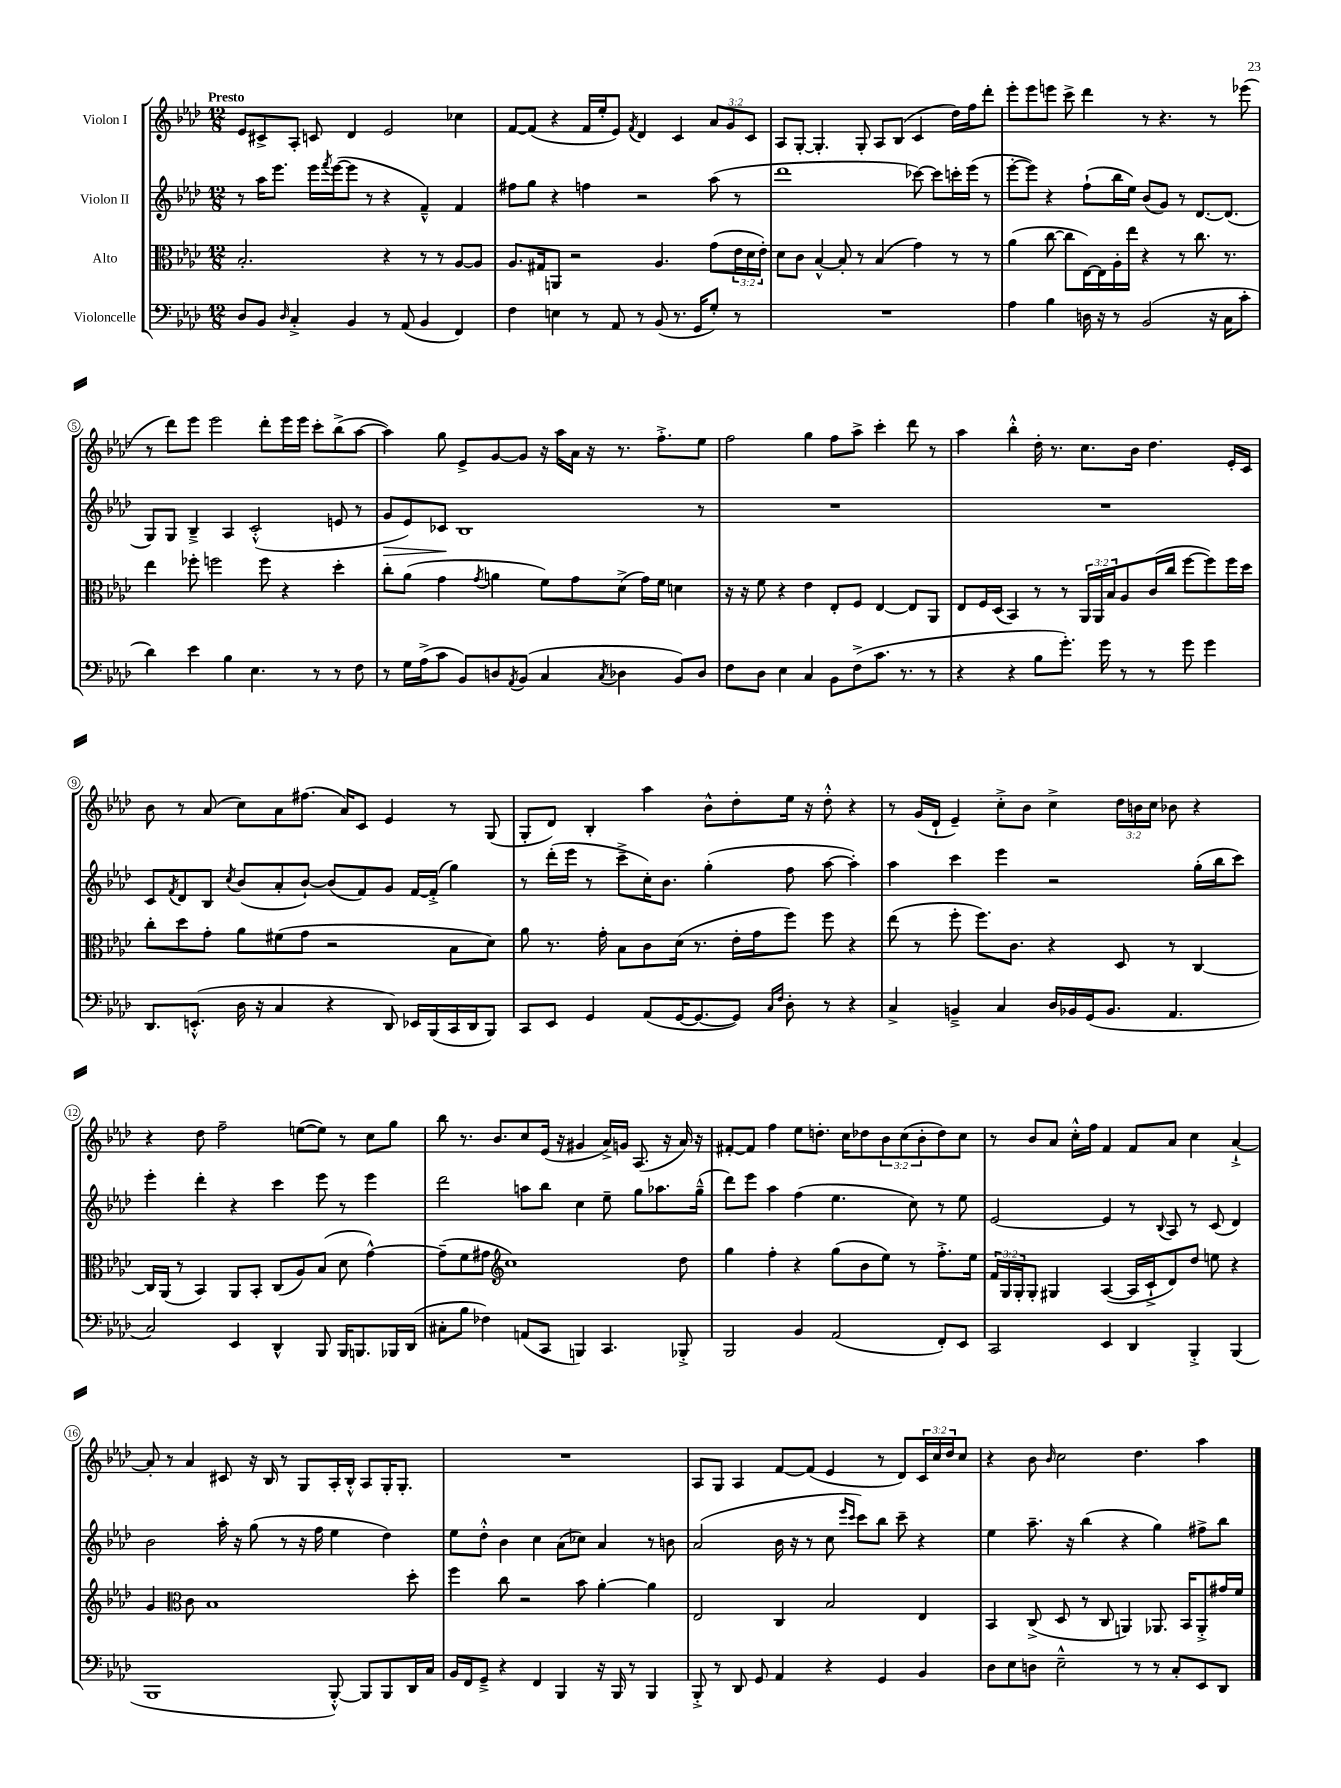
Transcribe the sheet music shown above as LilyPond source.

<<
\new StaffGroup <<
\new Staff = "s0" \with { instrumentName = "Violon I" } {
    \clef treble \key aes \major \numericTimeSignature \time 12/8 \override Staff.TupletNumber.text = #tuplet-number::calc-fraction-text \tempo "Presto"
    ees'8 cis'8-> aes8-. c'8 des'4 ees'2 ces''4 |
    f'8~ f'8( r4 f'16 ees''16-. ees'8) \acciaccatura { f'8 } des'4 c'4 \tuplet 3/2 { aes'8 g'8 c'8 } |
    aes8 g8~-. g4.-. g8-. aes8 bes8( c'4 des''16) f''16 des'''8-. |
    ees'''8-. ees'''8 e'''8 c'''8-> des'''4 r8 r4. r8 ees'''8( |
    r8 des'''8) ees'''8 ees'''2 des'''8-. ees'''16 ees'''16 c'''8-. bes''8->( aes''8~ |
    aes''4) g''8 ees'8-> g'8~ g'8 r16 aes''16 aes'16 r16 r8. f''8.-.-> ees''8 |
    f''2 g''4 f''8 aes''8-> c'''4-. des'''8 r8 |
    aes''4 bes''4-.-^ des''16-. r8. c''8. bes'16 des''4. ees'16-. c'16 |
    bes'8 r8 aes'8( c''8) aes'8 fis''8.( aes'16) c'8 ees'4 r8 g8( |
    g8-. des'8) bes4-. aes''4 bes'8-^ des''8-. ees''16 r16 des''8-.-^ r4 |
    r8 g'16( des'16-! ees'4--) c''8-.-> bes'8 c''4-> \tuplet 3/2 { des''16 b'16 c''16 } bes'8 r4 |
    r4 des''8 f''2-- e''8~( e''8) r8 c''8 g''8 |
    bes''8 r8. bes'8. c''8 ees'16( r16 gis'4 aes'16->) g'16 aes8.( r16 aes'16) r16 |
    fis'8~-. fis'8 f''4 ees''8 d''8.-. c''16 des''8 \tuplet 3/2 { bes'8 c''8( bes'8-. } des''8) c''8 |
    r8 bes'8 aes'8 c''16-.-^ f''16 f'4 f'8 aes'8 c''4 aes'4~-!-> |
    aes'8-. r8 aes'4 cis'8 r16 bes16 r8 g8 aes16-. bes16-.-^ aes8 g16-. g8.-. |
    R1. |
    aes8 g8 aes4 f'8~ f'8( ees'4 r8 des'8) \tuplet 3/2 { c'16 c''16 des''16 } c''8 |
    r4 bes'8 \grace { bes'16 } c''2 des''4. aes''4 \bar "|." |
}
\new Staff = "s1" \with { instrumentName = "Violon II" } {
    \clef treble \key aes \major \numericTimeSignature \time 12/8
    r8 aes''16 ees'''8. ees'''16 \acciaccatura { f'''8 } ees'''16~( ees'''8 r8 r4 f'4---^) f'4 |
    fis''8 g''8 r4 f''4 r2 aes''8( r8 |
    des'''1 ces'''8~) ces'''8 c'''16-. ees'''16( r8 |
    ees'''8~-. ees'''8) r4 f''8-!( bes''16 ees''16) bes'8( g'8) r8 des'8.~ des'8.( |
    g8) g8 bes4---> aes4 c'2-.-^( e'8 r8 |
    g'8\> ees'8) ces'8\! bes1 r8 |
    R1. |
    R1. |
    c'8 \acciaccatura { f'8 } des'8 bes8 \acciaccatura { c''8 } bes'8( aes'8-. bes'8~-!) bes'8( f'8) g'8 f'16~ f'16-.->( g''4) |
    r8 des'''16-.( ees'''16 r8 c'''8---> c''16-.) bes'8. g''4-.( f''8 aes''8~ aes''4-.) |
    aes''4 c'''4 ees'''4 r2 g''16-.( bes''16 c'''8) |
    ees'''4-. des'''4-. r4 c'''4 ees'''8 r8 ees'''4 |
    des'''2 a''8 bes''8 c''4 ees''8-- g''8 aes''8. g''16---^( |
    des'''8) ees'''8 aes''4 f''4( ees''4. c''8) r8 ees''8 |
    ees'2~ ees'4 r8 \appoggiatura { bes8 } aes8 r8 c'8( des'4) |
    bes'2 aes''16-. r16 g''8( r8 r16 f''16 ees''4 des''4) |
    ees''8 des''8-.-^ bes'4 c''4 aes'8( ces''8) aes'4 r8 b'8 |
    aes'2( bes'16 r16 r8 c''8 \grace { ees'''16 c'''16 } c'''8) bes''8 c'''8-- r4 |
    ees''4 aes''8.-- r16 bes''4( r4 g''4) fis''8-> bes''8 \bar "|." |
}
\new Staff = "s2" \with { instrumentName = "Alto" } {
    \clef alto \key aes \major \numericTimeSignature \time 12/8 \override Staff.TupletNumber.text = #tuplet-number::calc-fraction-text
    bes2.-. r4 r8 r8 aes8~ aes8 |
    aes8. gis16 a,8 r2 aes4. g'8( \tuplet 3/2 { ees'16 des'16 ees'16-.) } |
    des'8 c'8 bes4~-^ bes8-. r8 bes4( g'4) r8 r8 |
    aes'4( c''8~ c''8 ees16~) ees16 aes16-. ees''16 r4 r8 c''8. r8. |
    ees''4 fes''8-. f''2 f''8 r4 des''4-. |
    c''8-. aes'8( g'4 \acciaccatura { g'8 } a'4 f'8) g'8 des'8->( g'16) f'16 d'4 |
    r16 r16 f'8 r4 ees'4 ees8-. f8 ees4~ ees8 aes,8 |
    ees8 f16 des16( bes,4) r8 r8 \tuplet 3/2 { aes,16 aes,16 bes16 } aes8 c'16( c''16 f''8~ f''8) f''16 des''16 |
    c''8-. des''8 g'8-. aes'8 fis'8( g'8 r2 bes8 des'8) |
    aes'8 r8. g'16-. bes8 c'8 des'16( r8. ees'16-. g'16 f''8) f''8 r4 |
    ees''8( r8 f''8-. f''8.) c'8. r4 des8 r8 c4~ |
    c16 aes,16( r8 bes,4) aes,8 bes,8-. c8( aes8) bes8( des'8 g'4~-^) |
    g'8--( f'8 gis'8 \clef treble c''1) des''8 |
    g''4 f''4-. r4 g''8( bes'8 ees''8) r8 f''8.-.-> ees''16 |
    \tuplet 3/2 { f'16 g16 g16-. } g8-. gis4 aes4~( aes16 c'16-!-> des'8) des''8 e''8 r4 |
    g'4 \clef alto c'8 bes1 des''8-. |
    f''4 c''8 r2 bes'8 aes'4~-. aes'4 |
    ees2 c4 bes2 ees4 |
    bes,4 c8->( des8 r8 c8 a,4) aes,8. bes,16 aes,8-.-> gis'16 f'16 \bar "|." |
}
\new Staff = "s3" \with { instrumentName = "Violoncelle" } {
    \clef bass \key aes \major \numericTimeSignature \time 12/8
    des8 bes,8 \grace { des16 } c4-.-> bes,4 r8 aes,8( bes,4 f,4) |
    f4 e4 r8 aes,8 r8 bes,8( r8. g,16 g8-.) r8 |
    R1. |
    aes4 bes4 d16 r16 r8 bes,2( r16 c16 c'8-. |
    des'4) ees'4 bes4 ees4. r8 r8 f8 |
    r8 g16 aes16->( c'8 bes,8) d8 \acciaccatura { aes,8 } bes,8( c4 \acciaccatura { c8 } des4 bes,8) des8 |
    f8 des8 ees4 c4 bes,8 f8->( c'8. r8. r8 |
    r4 r4 bes8 g'8.-.) g'16 r8 r8 g'8 g'4 |
    des,8. e,8.-.-^( des16 r16 c4 r4 des,8) ees,16 bes,,16( c,16 des,16 bes,,8) |
    c,8 ees,8 g,4 aes,8( g,16~ g,8.~ g,8) \grace { c16 f16 } des8-. r8 r4 |
    c4-> b,4---> c4 des16 bes,16 g,16( bes,8. aes,4. |
    c2) ees,4 des,4-^ bes,,8 bes,,16 b,,8. bes,,16 des,16( |
    cis8-. bes8 fes4) a,8( c,8 b,,4) c,4. bes,,8-.-> |
    bes,,2 bes,4 aes,2( f,8-.) ees,8 |
    c,2 ees,4 des,4 bes,,4-.-> bes,,4( |
    bes,,1 bes,,8~-.-^) bes,,8 bes,,8 des,16 c16 |
    bes,16 f,16 g,8---> r4 f,4 bes,,4 r16 bes,,16 r8 bes,,4 |
    bes,,8-.-> r8 des,8 g,8 aes,4 r4 g,4 bes,4 |
    des8 ees8 d8 ees2---^ r8 r8 c8-. ees,8 des,8 \bar "|." |
}
>>
>>
\layout { \context { \Score \override BarNumber.stencil = #(make-stencil-circler 0.1 0.3 ly:text-interface::print) } }
